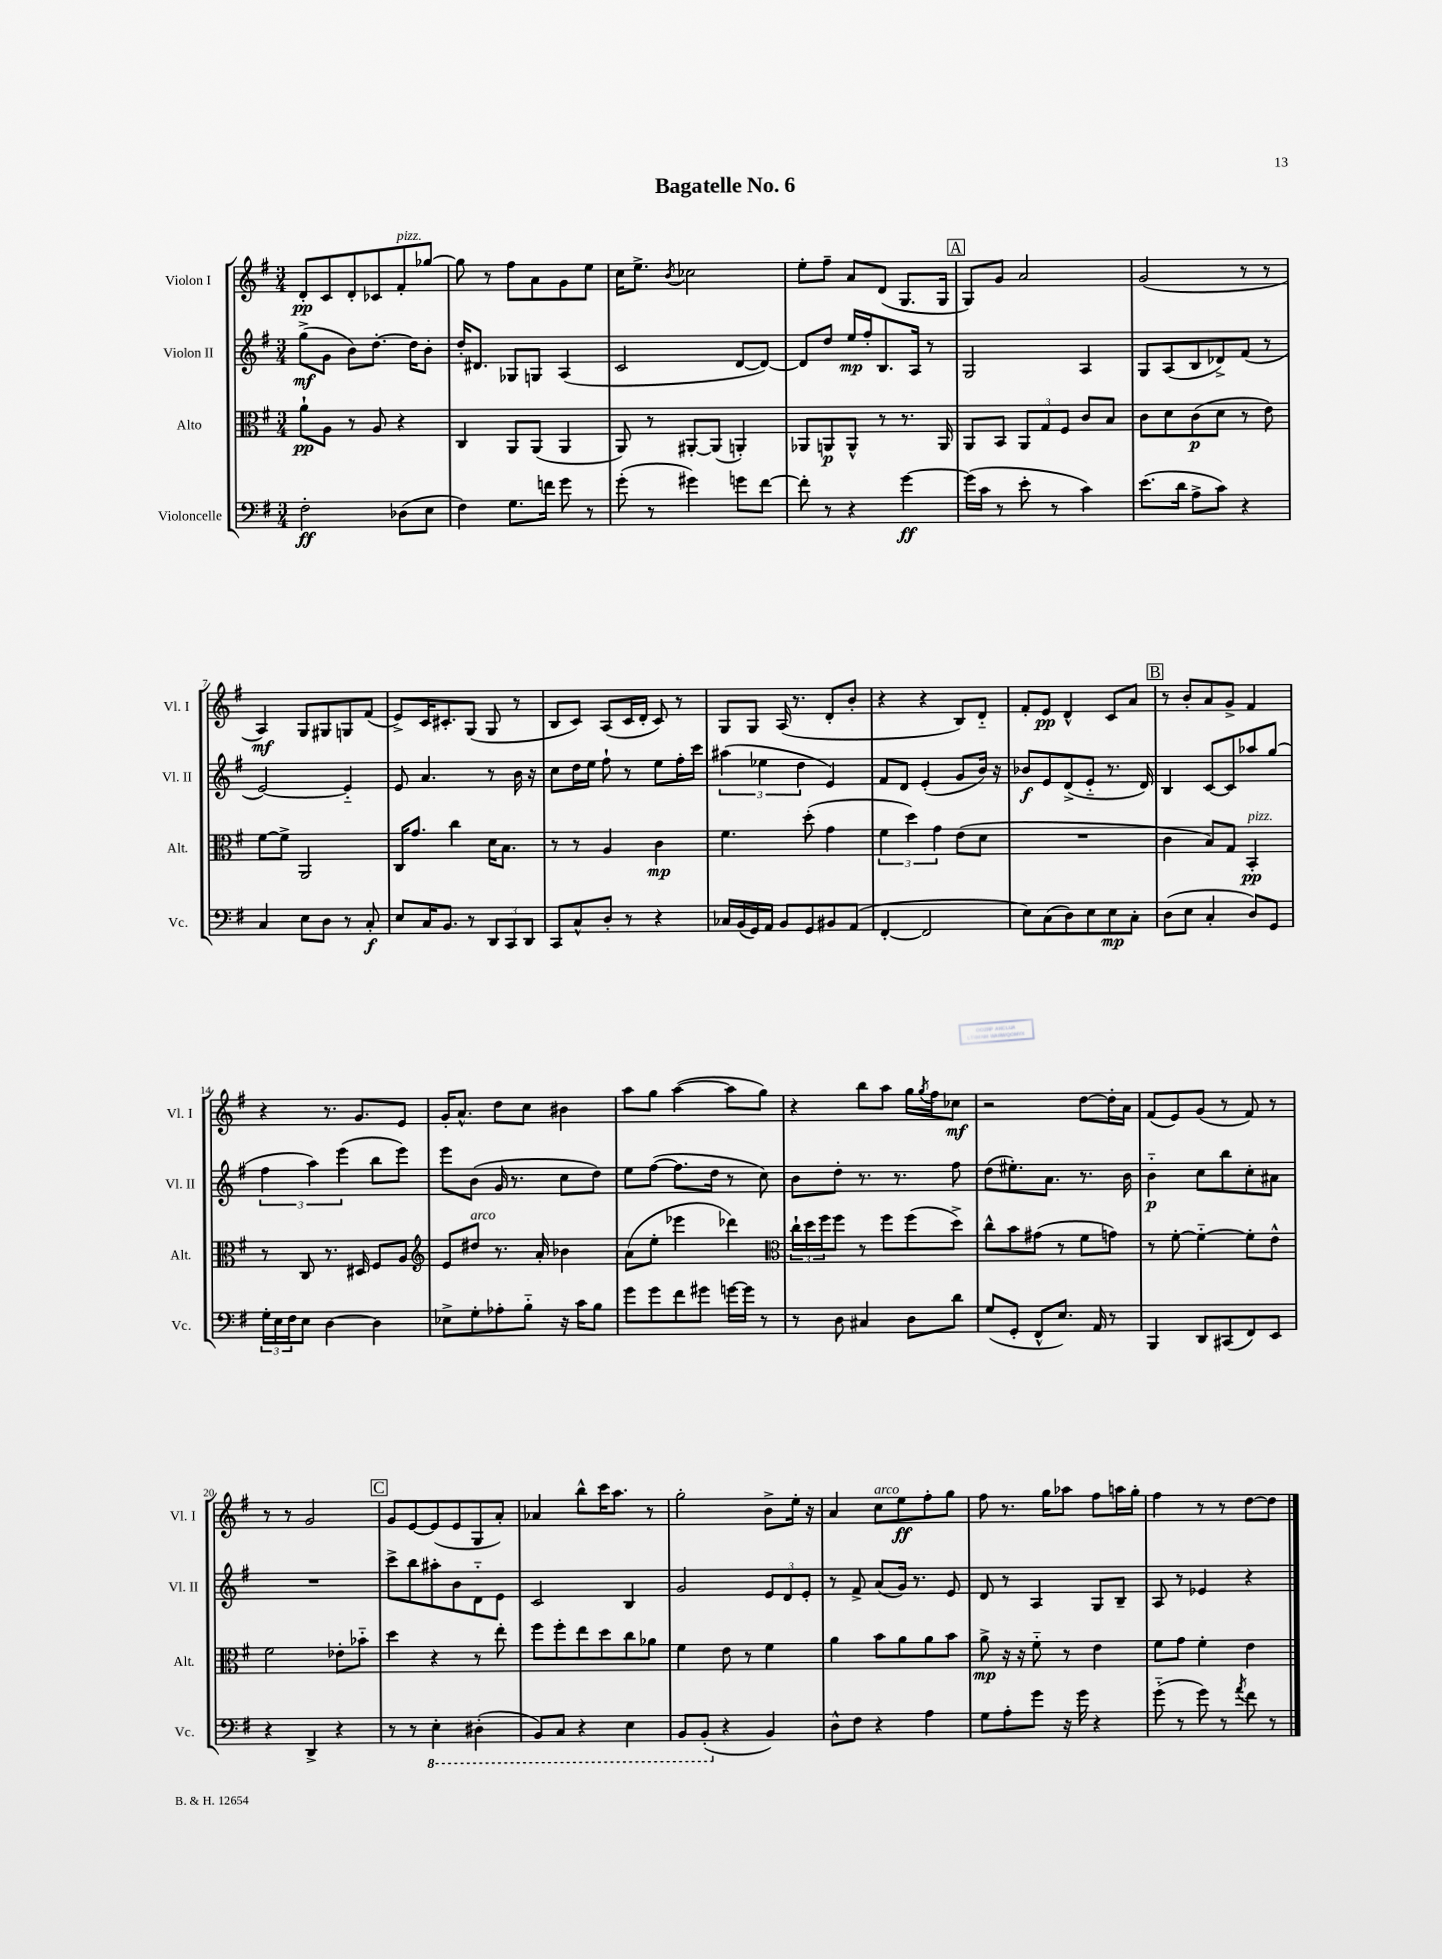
\header { title = "Bagatelle No. 6" }
<<
\new StaffGroup <<
\new Staff = "s0" \with { instrumentName = "Violon I" shortInstrumentName = "Vl. I" } {
    \clef treble \key g \major \numericTimeSignature \time 3/4
    d'8-.\pp c'8 d'8-. ces'8 fis'8-.^\markup { \italic "pizz." } ges''8~ |
    ges''8 r8 fis''8 a'8 g'8 e''8 |
    c''16 e''8.-> \acciaccatura { b'8 } ces''2 |
    e''8-. fis''8-- a'8 d'8( g8. g16 |
    \mark \markup { \box "A" } g8) g'8 a'2 |
    g'2( r8 r8 |
    a4\mf) g8 gis8 g8 fis'8( |
    e'8->) c'16 cis'8.-. g8( g8 r8 |
    b8 c'8) a8( c'16 d'16-. c'8) r8 |
    g8 g8 a16( r8. d'8-. b'8-. |
    r4 r4 b8) d'8-_ |
    fis'8-. e'8\pp d'4-^ c'8 a'8 |
    \mark \markup { \box "B" } r8 b'8-. a'8 g'8-> fis'4 |
    r4 r8. g'8. e'8 |
    g'16-. a'8.-^ d''8 c''8 bis'4 |
    a''8 g''8 a''4~( a''8 g''8) |
    r4 b''8 a''8 g''16 \acciaccatura { g''8 } fis''16 ces''8\mf |
    r2 d''8~ d''16-. a'16 |
    fis'8( e'8) g'8( r8 fis'8) r8 |
    r8 r8 g'2 |
    \mark \markup { \box "C" } g'8 e'8~ e'8( e'8 g8 a'8-.) |
    aes'4 b''8-^ c'''16 a''8. r8 |
    g''2-. b'8-> e''16-. r16 |
    a'4 c''8^\markup { \italic "arco" } e''8\ff fis''8-. g''8 |
    fis''8 r8. g''16 aes''8 fis''8 a''16 g''16-. |
    fis''4 r8 r8 d''8~ d''8 \bar "|." |
}
\new Staff = "s1" \with { instrumentName = "Violon II" shortInstrumentName = "Vl. II" } {
    \clef treble \key g \major \numericTimeSignature \time 3/4
    g''8->\mf( g'8 b'8) d''8.~-. d''16 b'8-. |
    d''16-. dis'8. ges8 g8 a4( |
    c'2 d'8~ d'8~) |
    d'8 d''8 e''16\mp fis''16-. b8. a16 r8 |
    \mark \markup { \box "A" } g2 a4 |
    g8 a8( b8 des'8->) fis'8( r8 |
    e'2~) e'4-_ |
    e'8 a'4. r8 b'16 r16 |
    c''8 d''16 e''16 fis''8-! r8 e''8 fis''16-. c'''16 |
    \tuplet 3/2 { ais''4( ees''4 d''4 } e'4) |
    fis'8 d'8 e'4-.( g'8 b'16) r16 |
    bes'8\f e'8 d'8->( e'8-_ r8. d'16) |
    \mark \markup { \box "B" } b4 c'8~ c'8 aes''8 g''8( |
    \tuplet 3/2 { fis''4 a''4) e'''4( } b''8 e'''8) |
    e'''8 b'8( g'16 r8. c''8 d''8) |
    e''8 fis''8~( fis''8. d''16 r8 c''8) |
    b'8 d''8-. r8. r8. fis''8 |
    d''8( eis''8.-.) a'8. r8. b'16 |
    b'4-_\p c''8 b''8 c''8-. ais'8 |
    R2. |
    \mark \markup { \box "C" } c'''8-> b''8 ais''8-. b'8 d'8-_ e'8 |
    c'2 b4 |
    g'2 \tuplet 3/2 { e'8 d'8 e'8-. } |
    r8 fis'8-> a'8( g'16) r8. e'8 |
    d'8 r8 a4 g8 b8-- |
    a8 r8 ees'4 r4 \bar "|." |
}
\new Staff = "s2" \with { instrumentName = "Alto" shortInstrumentName = "Alt." } {
    \clef alto \key g \major \numericTimeSignature \time 3/4
    a'8-!\pp a8 r8 a8 r4 |
    c4 a,8 a,8( a,4 |
    a,8) r8 ais,8~-. ais,8( a,4-.) |
    aes,8 a,8\p a,8-^ r8 r8. a,16 |
    \mark \markup { \box "A" } a,8 b,8 \tuplet 3/2 { a,8 g8 fis8 } c'8 b8 |
    c'8 d'8 c'8\p( d'8 r8 e'8) |
    fis'8~ fis'8-> a,2 |
    c16 g'8. c''4 d'16 b8. |
    r8 r8 a4 c'4\mp |
    fis'4. d''8-.( g'4 |
    \tuplet 3/2 { fis'4 d''4) g'4 } e'8( d'8 |
    R2. |
    \mark \markup { \box "B" } c'4 b8) g8 b,4-.\pp^\markup { \italic "pizz." } |
    r8 c8 r8. dis16 fis8 a8 |
    \clef treble e'8 dis''8^\markup { \italic "arco" } r8. a'16-. bes'4 |
    a'8( e''8-. ees'''4 des'''4) |
    \clef alto \tuplet 3/2 { c''16-! d''16 fis''16 } fis''8 r8 fis''8 fis''8( d''8->) |
    c''8-^ b'8 gis'8( r8 fis'8 g'8) |
    r8 fis'8~-. fis'4~-_ fis'8-. e'8-^ |
    fis'2 ees'8-. bes'8-_ |
    \mark \markup { \box "C" } d''4 r4 r8 e''8-. |
    fis''8 fis''8-. e''8 d''8 c''8 aes'8 |
    fis'4 e'8 r8 fis'4 |
    a'4 b'8 a'8 a'8 b'8 |
    a'8->\mp r16 r16 fis'8-_ r8 e'4 |
    fis'8 g'8 fis'4-. e'4 \bar "|." |
}
\new Staff = "s3" \with { instrumentName = "Violoncelle" shortInstrumentName = "Vc." } {
    \clef bass \key g \major \numericTimeSignature \time 3/4
    fis2-.\ff des8( e8 |
    fis4) g8. f'16 g'8 r8 |
    g'8-.( r8 gis'4) g'8 fis'8~ |
    fis'8-. r8 r4 g'4~\ff |
    \mark \markup { \box "A" } g'16( c'16 r8 e'8-. r8 c'4) |
    e'8.( d'16 a8-> c'8) r4 |
    c4 e8 d8 r8 c8-.\f |
    e8 c16 b,8. r8 \tuplet 3/2 { d,8 c,8 d,8 } |
    c,8 c8-^ d8-. r8 r4 |
    ces16 b,16( g,16) a,16 b,8 g,8 bis,8 a,8( |
    fis,4~-. fis,2 |
    e8) c8( d8) e8 e8\mp c8-. |
    \mark \markup { \box "B" } d8( e8 c4-. d8) g,8 |
    \tuplet 3/2 { g16-. e16 fis16 } e8 d4~ d4 |
    ees8-> g8-. aes8-. b8-_ r16 c'16 b8 |
    g'8 g'8 fis'8 gis'8 g'16~ g'16 r8 |
    r8 d8 cis4 d8 d'8 |
    g8( g,8-. fis,8-^ e8.) a,16 r8 |
    b,,4 d,8 cis,8( fis,8) e,8 |
    r4 d,4-> r4 |
    \mark \markup { \box "C" } r8 r8 \ottava #-1 e,4-. dis,4-.( |
    b,,8) c,8 r4 e,4 |
    b,,8 b,,8-.( \ottava #0 r4 b,4) |
    d8-^ fis8 r4 a4 |
    g8 a8-. g'8 r16 g'16 r4 |
    g'8-_( r8 g'8) r8 \acciaccatura { a'8 } fis'8 r8 \bar "|." |
}
>>
>>
